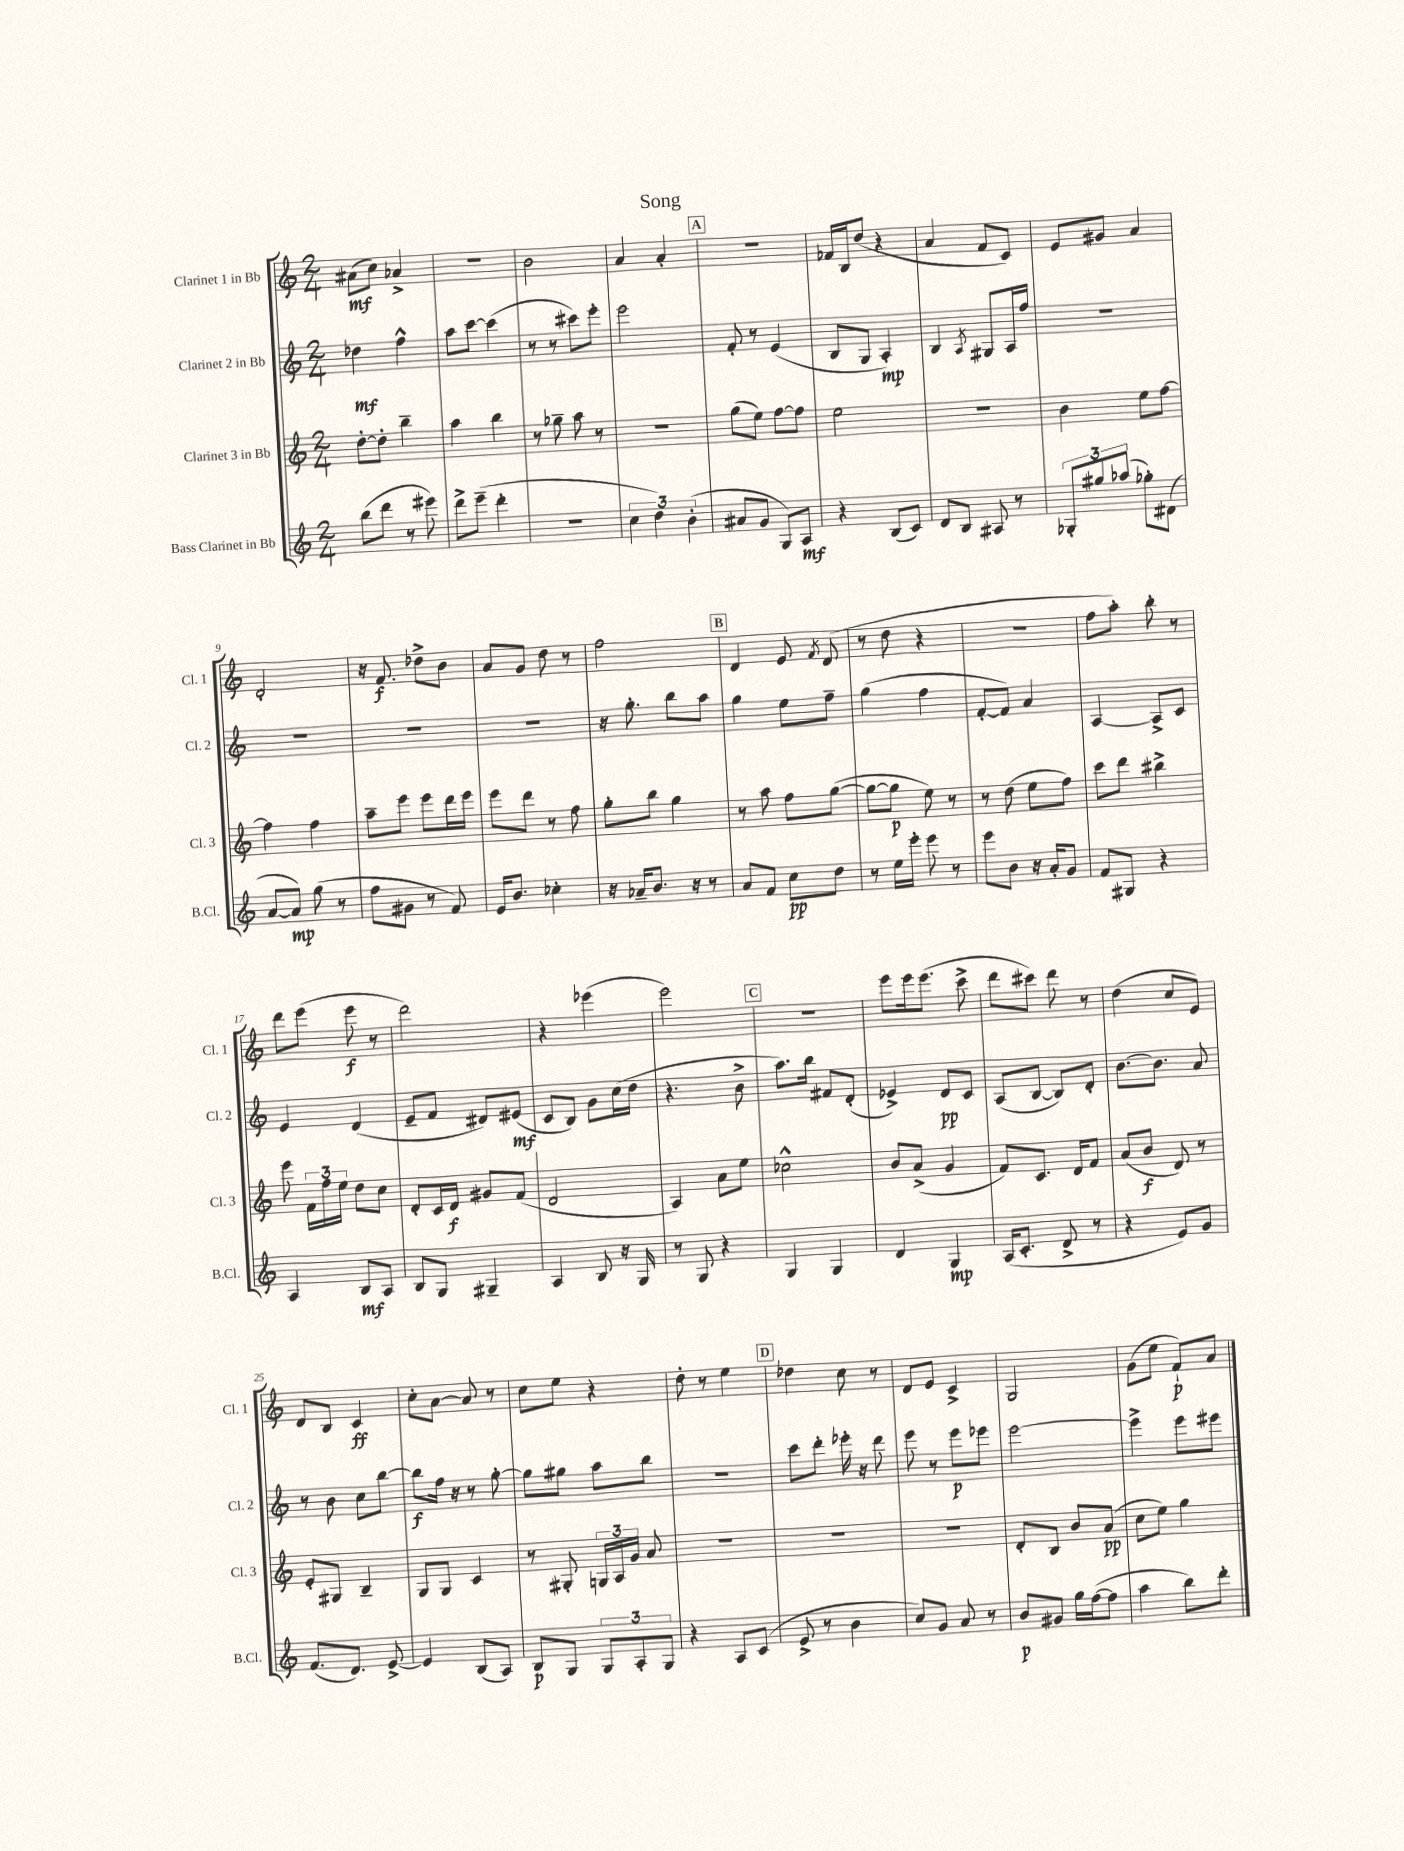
\header { title = "Song" }
<<
\new StaffGroup <<
\new Staff = "s0" \with { instrumentName = "Clarinet 1 in Bb" shortInstrumentName = "Cl. 1" } {
    \clef treble \key c \major \numericTimeSignature \time 2/4
    \autoBeamOff ais'8[\mf( c''8]) aes'4-> |
    R2 |
    b'2 |
    a'4 a'4-. |
    \mark \markup { \box "A" } R2 |
    fes'16[ b16 d''8]( r4 |
    a'4 f'8[ c'8]) |
    e'8[ gis'8] a'4 |
    d'2-. |
    r16 f'8.\f des''8[-> b'8] |
    a'8[ g'8] d''8 r8 |
    f''2 |
    \mark \markup { \box "B" } d'4 e'8 \acciaccatura { f'8 } d'8( |
    r8 d''8 r4 |
    R2 |
    f''8[ a''8]-.) b''8-. r8 |
    d'''8[ e'''8]( e'''8\f r8 |
    d'''2) |
    r4 ees'''4( |
    e'''2) |
    \mark \markup { \box "C" } R2 |
    e'''8[ e'''16 e'''8.]( c'''8-> |
    d'''8[ cis'''8]) d'''8 r8 |
    d''4( c''8[ e'8]) |
    d'8[ b8] c'4\ff |
    c''8[-. a'8]~ a'8 r8 |
    c''8[ e''8] r4 |
    d''8-. r8 e''4 |
    \mark \markup { \box "D" } des''4 c''8 r8 |
    d'8[ e'8] c'4-> |
    g2 |
    g'8[( e''8] f'8[-!\p) a'8] \bar "|." |
}
\new Staff = "s1" \with { instrumentName = "Clarinet 2 in Bb" shortInstrumentName = "Cl. 2" } {
    \clef treble \key c \major \numericTimeSignature \time 2/4
    \autoBeamOff des''4\mf f''4-^ |
    a''8[ c'''8]~ c'''4( |
    r8 r8 cis'''8[) e'''8]-. |
    e'''2 |
    \mark \markup { \box "A" } f'8-. r8 e'4( |
    b8[ g8] a4-.\mp) |
    b4 \acciaccatura { a8 } gis8[ a16 f''16] |
    R2 |
    R2 |
    R2 |
    R2 |
    r16 g''8.-. b''8[ a''8] |
    \mark \markup { \box "B" } g''4 e''8[ f''8]-- |
    g''4( f''4 |
    f'8[~-. f'8]) a'4 |
    a4~ a8[-> c'8] |
    e'4 d'4( |
    e'8[-- f'8] dis'8[) eis'8]\mf( |
    c'8[ b8]) g'8[ c''16( d''16] |
    r4. b'8-> |
    \mark \markup { \box "C" } a''8.[) b''16] fis'8[ d'8]-.( |
    ees'4->) d'8[\pp c'8] |
    a8[( b8]~ b8[) d'8]-. |
    b'8.[~ b'8.] a'8 |
    r8 b'8 c''8[ b''8]~ |
    b''8[\f f''16] r16 r8 g''8~-. |
    g''8[ gis''8] a''8[ b''8] |
    r2 |
    \mark \markup { \box "D" } c'''8[ d'''8]-. ees'''16-. r16 d'''8 |
    e'''8 r8 e'''8[\p ees'''8] |
    e'''2~ |
    e'''4-> e'''8[ eis'''8] \bar "|." |
}
\new Staff = "s2" \with { instrumentName = "Clarinet 3 in Bb" shortInstrumentName = "Cl. 3" } {
    \clef treble \key c \major \numericTimeSignature \time 2/4
    \autoBeamOff d''8[~-. d''8]-. b''4-- |
    a''4 b''4 |
    r8 ges''8-- a''8 r8 |
    r2 |
    \mark \markup { \box "A" } g''8[( e''8]) f''8[~ f''8] |
    e''2 |
    r2 |
    b'4 e''8[ f''8]~ |
    f''4 f''4 |
    a''8[-- e'''8] e'''8[ d'''16 e'''16] |
    e'''8[ d'''8] r8 f''8 |
    g''8[-. b''8] g''4 |
    \mark \markup { \box "B" } r8 a''8 f''8[ g''8]~( |
    g''8[~ g''8]\p e''8) r8 |
    r8 d''8( e''8[ f''8]) |
    c'''8[ d'''8] bis''4-> |
    e'''8 \tuplet 3/2 { f'16[ f''16 e''16] } d''8[ c''8] |
    d'8[-. c'16 d'16]\f gis'8[ f'8]( |
    d'2 |
    a4) a'8[ e''8] |
    \mark \markup { \box "C" } ces''2-^ |
    b'8[ a'8]->( g'4 |
    f'8[) c'8.] d'16[ f'8] |
    a'8[( b'8]\f d'8) r8 |
    e'8[-. gis8] b4-- |
    g8[ g8] c'4 |
    r8 gis8-. \tuplet 3/2 { g16[ a16 g'16] } a'8 |
    R2 |
    \mark \markup { \box "D" } R2 |
    R2 |
    d'8[-. b8] b'8[ a'8]\pp( |
    c''8[ e''8]) g''4 \bar "|." |
}
\new Staff = "s3" \with { instrumentName = "Bass Clarinet in Bb" shortInstrumentName = "B.Cl." } {
    \clef treble \key c \major \numericTimeSignature \time 2/4
    \autoBeamOff b''8[( d'''8] r8 eis'''8) |
    d'''8[-> e'''8]--( d'''4-. |
    R2 |
    \tuplet 3/2 { c''4 d''4) b'4-.( } |
    \mark \markup { \box "A" } ais'8[ g'8] g8[) a8]\mf |
    r4 b8[( c'8]) |
    d'8[ b8] ais8 r8 |
    \tuplet 3/2 { ges8[-. gis''8 aes''8]( } ges''8[-.) dis'8]( |
    a'8[~ a'8]\mp) g''8( r8 |
    f''8[ gis'8] r8 f'8) |
    e'16[ b'8.] ces''4-. |
    r16 aes'16[-- b'8.] r16 r8 |
    \mark \markup { \box "B" } a'8[ f'8] c''8[\pp d''8] |
    r8 e''16[ e'''16]-. e'''8 r8 |
    e'''8[ b'8] r16 a'16[-. g'8] |
    f'8[ gis8] r4 |
    a4 b8[\mf a8] |
    b8[ g8] gis4-- |
    a4 b8 r16 g16 |
    r8 g8 r4 |
    \mark \markup { \box "C" } g4 g4 |
    d'4 g4\mp |
    a16[( c'8.]-. d'8-> r8 |
    r4 e'8[) g'8] |
    f'8.[( d'8.]) e'8~-> |
    e'4 b8[( a8]) |
    b8[\p g8] \tuplet 3/2 { g8[ a8-. g8] } |
    r4 a8[ c'8]( |
    \mark \markup { \box "D" } e'8-> r8 b'4 |
    c''8[) g'8] a'8 r8 |
    b'8[\p gis'8] g''16[ f''16~( f''8] |
    a''4 b''8[) d'''8]-. \bar "|." |
}
>>
>>
